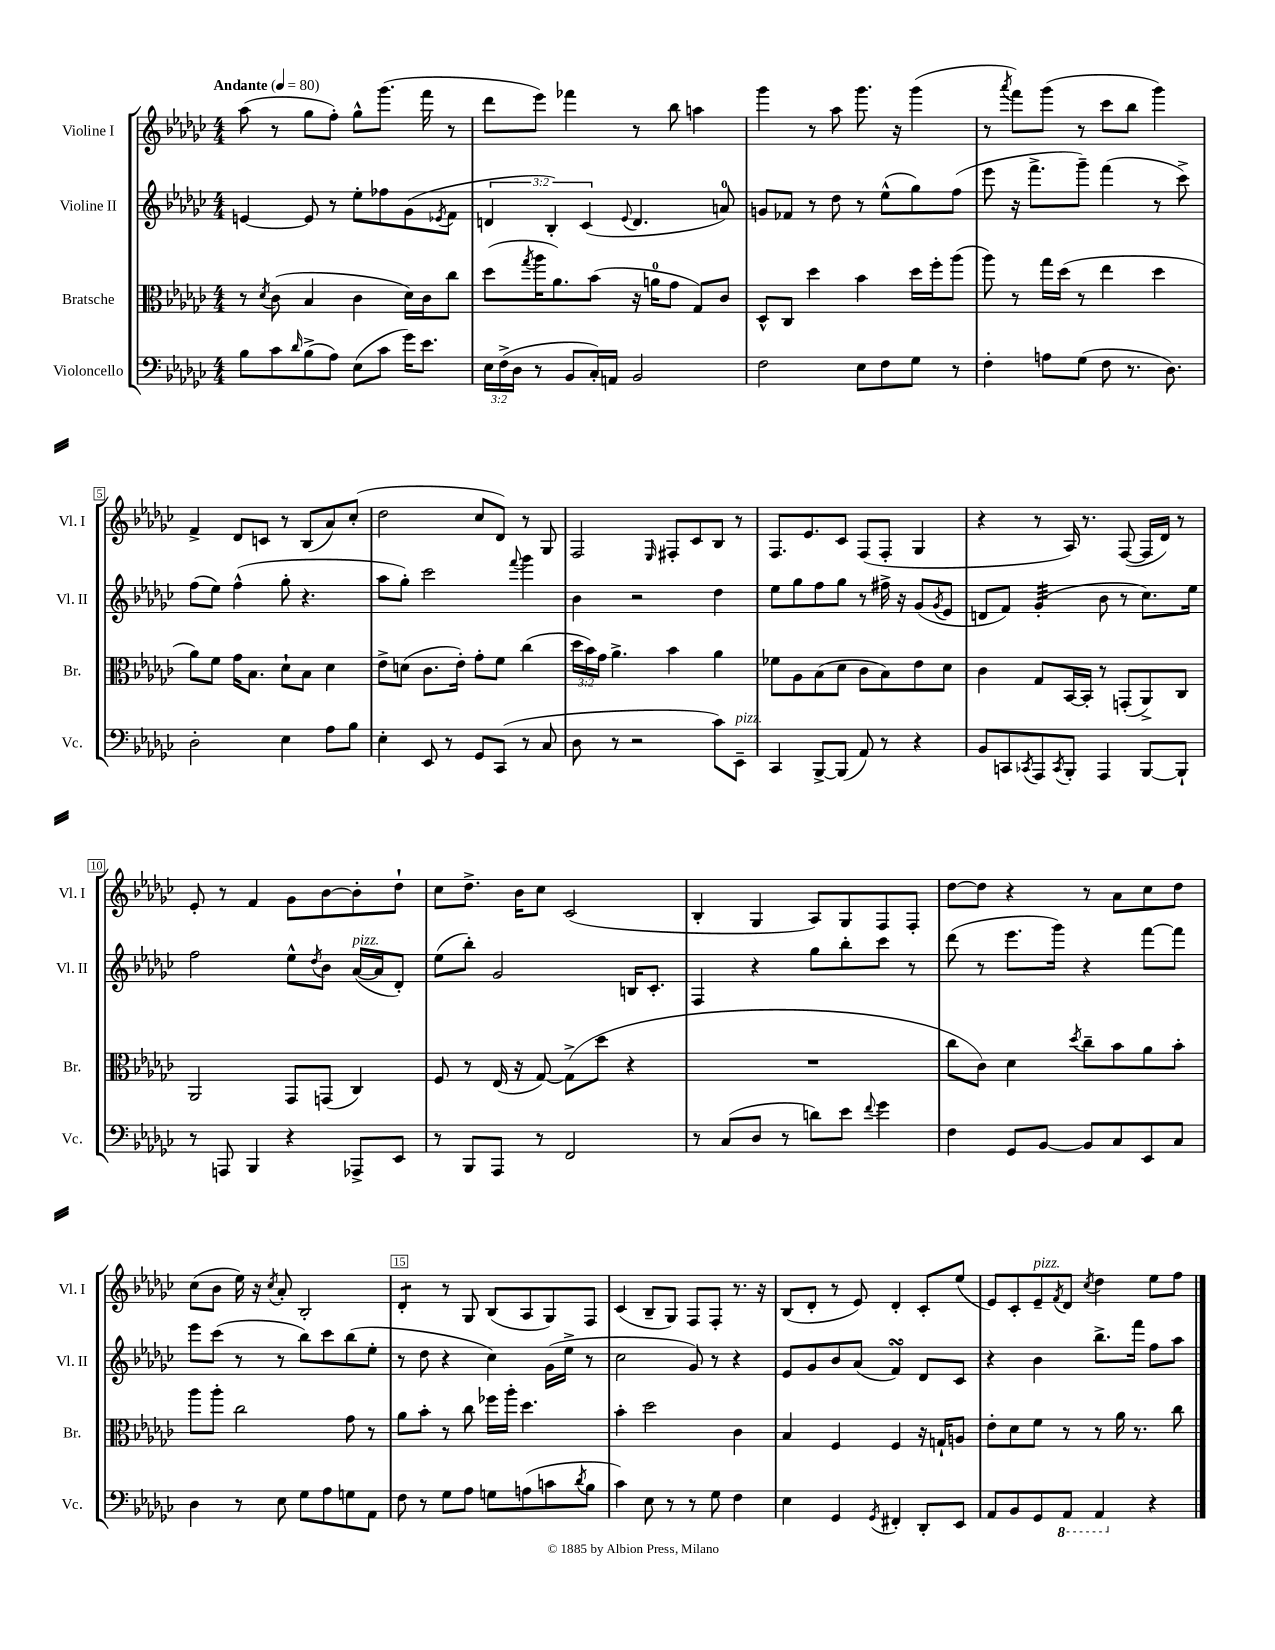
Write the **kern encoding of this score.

**kern	**kern	**kern	**kern
*staff4	*staff3	*staff2	*staff1
*clefF4	*clefC3	*clefG2	*clefG2
*k[b-e-a-d-g-c-]	*k[b-e-a-d-g-c-]	*k[b-e-a-d-g-c-]	*k[b-e-a-d-g-c-]
*M4/4	*M4/4	*M4/4	*M4/4
*MM80	*MM80	*MM80	*MM80
8B-	8r	[4e	(8aa-
.	8qd-	.	.
8c-	(8c-	.	8r
16qqd-	.	.	.
(8B-^	4B-	8e]	8gg-
8A-)	.	8r	8ff')
(8E-	4c-	8ee-'	8gg-^^
8c-	.	8ff-	(8.ggg-
16g-)	16d-)	(8g-	.
8.e-	16c-	.	16fff
.	.	8qe-	.
.	8cc-	8f	8r
=	=	=	=
24E-	(8dd-	6d	8ddd-
(24F^	.	.	.
24D-	.	.	.
.	8qgg-	.	.
8r	16aa-	.	8eee-)
.	.	6B-')	.
.	8.a-)	.	.
8BB-	.	.	4fff-
.	.	(6c-	.
16C-')	(8b-	.	.
16AA	.	.	.
.	.	8qqe-	.
2BB-	16r	4.d	8r
.	16a	.	.
.	8g-	.	8bb-
.	8G-)	.	4aa
.	8c-	8a)	.
=	=	=	=
2F	8D-^^	8g	4ggg-
.	8C-	8f-	.
.	4dd-	8r	8r
.	.	8dd-	8aa-
8E-	4b-	8r	8.ggg-
8F	.	(8ee-^^	.
.	.	.	16r
8G-	16dd-	8gg-)	(4ggg-
.	16ff'	.	.
8r	(8aa-	(8ff	.
=	=	=	=
4F'	8aa-)	8eee-	8r
.	.	.	8qaaa-
.	8r	16r	8fff)
.	.	8.fff^	.
8A	16gg-	.	(8ggg-
.	(16dd-	.	.
(8G-	8r	8ggg-~)	8r
8F	4ee-	(4fff	8ccc-
8.r	.	.	8bb-
.	4dd-	8r	4ggg-)
8.D-)	.	.	.
.	.	8ccc-^)	.
=	=	=	=
2D-'	8a-)	(8ff	4f^
.	8f	8ee-)	.
.	16g-	(4ff^^	8d-
.	8.B-	.	.
.	.	.	8c
4E-	8d-`	8gg-'	8r
.	8B-	4.r	(8B-
8A-	4d-	.	8a-)
8B-	.	.	(8cc-'
=	=	=	=
4E-'	8e-^	8aa-	2dd-
.	(8d	8gg-')	.
8EE-	8.c-	2ccc-	.
8r	.	.	.
.	16e-')	.	.
8GG-	8g-'	.	8cc-
(8CC-	8f	.	8d-)
.	.	8qqfff	.
8r	(4cc-	4ggg-	8r
8C-	.	.	8G-
=	=	=	=
8D-	24dd-	4b-	2F
.	24b-)	.	.
.	24g-	.	.
8r	4.a-^	.	.
2r	.	2r	.
.	.	.	16qqE-
.	4b-	.	8F#'
.	.	.	8c-
8c-)	4a-	4dd-	8B-
8EE-~	.	.	8r
=	=	=	=
4CC-	8f-	8ee-	8.F
.	8A-	8gg-	.
.	.	.	8.e-
[8BBB-^	(8B-	8ff	.
(8BBB-]	8d-	8gg-	8c-
8AA-)	8c-	8r	(8F
8r	8B-)	16ff#^	8F'
.	.	16r	.
4r	8e-	(8g-	4G-
.	.	8qg-	.
.	8d-	8e-	.
=	=	=	=
8BB-	4c-	8d	4r
8CC	.	8f)	.
8qCC-	.	.	.
8AAA-	8G-	(4g-'	8r
8qCC-	.	.	.
8BBB-'	[16BB-	.	16A-)
.	16BB-']	.	8.r
4AAA-	8r	8b-	.
.	(8GG'	8r	([8F
[8BBB-	8AA-^)	8.cc-)	16F]
.	.	.	16d-)
8BBB-`]	8C-	.	8r
.	.	16ee-	.
=	=	=	=
8r	2AA-	2ff	8e-'
8AAA	.	.	8r
4BBB-	.	.	4f
4r	8GG-	8ee-^^	8g-
.	.	8qdd-	.
.	(8GG	8b-	[8b-
8AAA-^	4C-)	([16a-	8b-']
.	.	16a-]	.
8EE-	.	8d-')	8dd-`
=	=	=	=
8r	8F	(8ee-	8cc-
8BBB-	8r	8bb-')	8.dd-^
8AAA-	(16E-	2g-	.
.	16r	.	16b-
8r	[8G-)	.	8cc-
2FF	(8G-^]	.	(2c-
.	8dd-	.	.
.	4r	16B	.
.	.	8.c-'	.
=	=	=	=
8r	1r	4F	4B-'
(8C-	.	.	.
8D-	.	4r	4G-
8r	.	.	.
8d)	.	8gg-	8A-)
8e-	.	8bb-'	8G-
8qqf	.	.	.
4g-	.	8ccc-	8F
.	.	8r	8F'
=	=	=	=
4F	8cc-	(8ddd-	[8dd-
.	8c-)	8r	8dd-]
8GG-	4d-	8.eee-	4r
[8BB-	.	.	.
.	.	16ggg-)	.
.	8qdd-	.	.
8BB-]	8cc-~	4r	8r
8C-	8b-	.	8a-
8EE-	8a-	[8fff	8cc-
8C-	8b-'	8fff]	8dd-
=	=	=	=
4D-	8aa-	8eee-	(8cc-
.	8aa-'	(8ccc-	8b-
8r	2cc-	8r	16ee-)
.	.	.	16r
.	.	.	8qcc-
8E-	.	8r	8a-'
8G-	.	8bb-)	2B-'
8A-	.	8ccc-	.
8G	8g-	(8bb-	.
8AA-	8r	8ee-'	.
=	=	=	=
8F	8a-	8r	4d-'
8r	8b-'	8dd-	.
8G-	8r	4r	8r
8A-	8cc-	.	8G-
8G	16ff-	4cc-)	(8B-
.	16aa-'	.	.
(8A	4.dd-	.	8A-
8c	.	(16g-	8G-)
.	.	16ee-^	.
8qd-	.	.	.
8B-	.	8r	8F
=	=	=	=
4c-)	4b-'	2cc-	(4c-
8E-	2dd-	.	8B-~
8r	.	.	8G-)
8r	.	8g-)	8F
8G-	.	8r	8F'
4F	4c-	4r	8.r
.	.	.	16r
=	=	=	=
4E-	4B-	8e-	(8B-
.	.	8g-	8d-'
4GG-	4F	8b-	8r
.	.	(8a-	8e-)
8qGG-	.	.	.
4FF#'	4F	4f)	4d-'
8DD-'	16r	8d-	8c-'
.	16G`	.	.
8EE-	8A	8c-	(8ee-
=	=	=	=
8AA-	8e-'	4r	8e-)
8BB-	8d-	.	8c-'
8GG-	8f	4b-	8e-~
.	.	.	8qf
8AAA-	8r	.	8d-
.	.	.	8qcc-
4AAA-	8r	8.bb-^	4dd-
.	16a-	.	.
.	8.r	16fff	.
4r	.	8ff	8ee-
.	8cc-	8aa-	8ff
==	==	==	==
*-	*-	*-	*-
